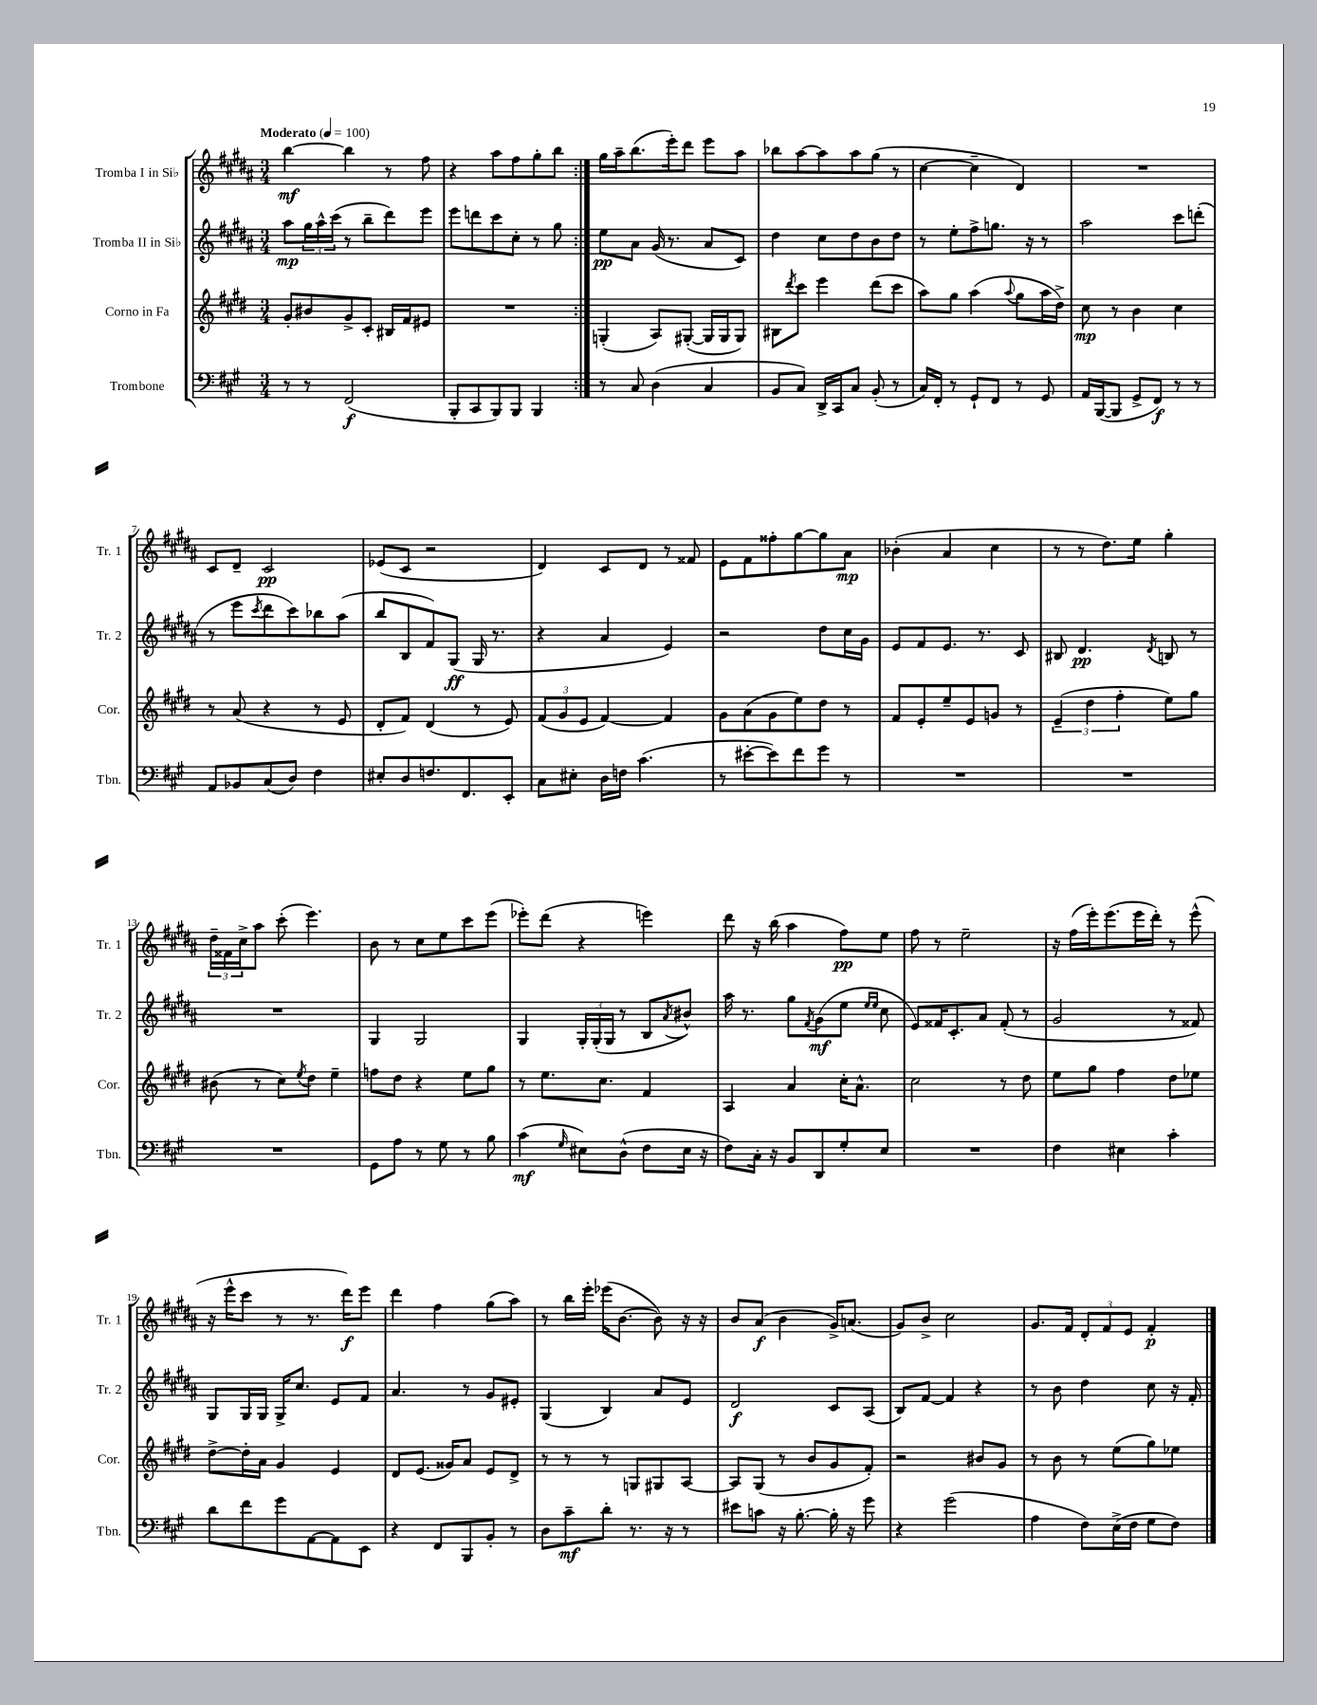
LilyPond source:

<<
\new StaffGroup <<
\new Staff = "s0" \with { instrumentName = "Tromba I in Sib" shortInstrumentName = "Tr. 1" } {
    \clef treble \key b \major \numericTimeSignature \time 3/4 \tempo "Moderato" 4 = 100
    \repeat volta 2 { b''4~\mf b''4 r8 fis''8 |
    r4 ais''8 fis''8 gis''8-. b''8 | }
    gis''16 ais''16-- b''8.( e'''16-.) dis'''8 e'''8 ais''8 |
    bes''8 ais''8~ ais''8 ais''8 gis''8( r8 |
    cis''4~ cis''4-- dis'4) |
    R2. |
    cis'8 dis'8-- cis'2\pp |
    ees'8( cis'8 r2 |
    dis'4) cis'8 dis'8 r8 fisis'8 |
    e'8 fis'8 fisis''8-. gis''8~ gis''8 ais'8\mp |
    bes'4-.( ais'4 cis''4 |
    r8 r8 dis''8.) e''16 gis''4-. |
    \tuplet 3/2 { dis''16-- fisis'16 cis''16-> } ais''8 cis'''8-.( e'''4.) |
    b'8 r8 cis''8 e''8 cis'''8 e'''8( |
    ees'''8-.) dis'''8( r4 e'''4) |
    dis'''8 r16 b''16( ais''4 fis''8\pp) e''8 |
    fis''8 r8 e''2-- |
    r16 fis''16( e'''16-.) e'''8.( e'''16 dis'''16-.) r8 e'''8-^( |
    r16 e'''16-^ cis'''8 r8 r8. dis'''16\f) e'''8 |
    dis'''4 fis''4 gis''8( ais''8) |
    r8 b''16 e'''16-. ees'''16( b'8.~ b'8) r16 r16 |
    b'8 ais'8\f( b'4 gis'16->) a'8.( |
    gis'8) b'8-> cis''2 |
    gis'8. fis'16 \tuplet 3/2 { dis'8-. fis'8 e'8 } fis'4-.\p \bar "|." |
}
\new Staff = "s1" \with { instrumentName = "Tromba II in Sib" shortInstrumentName = "Tr. 2" } {
    \clef treble \key b \major \numericTimeSignature \time 3/4
    \repeat volta 2 { ais''8\mp \tuplet 3/2 { gis''16 ais''16-^ cis'''16( } r8 b''8-- dis'''8) e'''8 |
    e'''8 d'''8 cis'''8 cis''8-. r8 gis''8 | }
    e''8\pp ais'8 gis'16( r8. ais'8 cis'8) |
    dis''4 cis''8 dis''8 b'8 dis''8 |
    r8 e''8-. fis''8-> g''8. r16 r8 |
    ais''2 cis'''8 d'''8-.( |
    r8 e'''8 \acciaccatura { cis'''8 } dis'''8 cis'''8) bes''8 ais''8( |
    b''8 b8 fis'8) gis8\ff( gis16 r8. |
    r4 ais'4 e'4) |
    r2 dis''8 cis''16 gis'16 |
    e'8 fis'8 e'8. r8. cis'8 |
    bis8 dis'4.\pp \acciaccatura { dis'8 } b8 r8 |
    R2. |
    gis4 gis2 |
    gis4 \tuplet 3/2 { gis16-. gis16-.( gis16 } r8 b8 \acciaccatura { ais'8 } bis'8-^) |
    ais''16 r8. gis''8 \acciaccatura { fis'8 } gis'8\mf( e''8 \grace { e''16 e''16 } cis''8 |
    e'8) fisis'16 cis'8.-. ais'8 fisis'8-.( r8 |
    gis'2 r8 fisis'8) |
    gis8 gis16 gis16 gis16-> cis''8. e'8 fis'8 |
    ais'4. r8 gis'8 eis'8-. |
    gis4( b4) ais'8 e'8 |
    dis'2\f cis'8 ais8( |
    b8) fis'8~ fis'4 r4 |
    r8 b'8 dis''4 cis''8 r16 fis'16-. \bar "|." |
}
\new Staff = "s2" \with { instrumentName = "Corno in Fa" shortInstrumentName = "Cor." } {
    \clef treble \key e \major \numericTimeSignature \time 3/4
    \repeat volta 2 { gis'8-. bis'8 gis'8-> cis'8-. bis16 fis'16 eis'8 |
    R2. | }
    g4-.( a8) gis8~-.( gis16 gis16 gis8) |
    bis8 \acciaccatura { dis'''8 } cis'''8 e'''4 dis'''8( cis'''8 |
    a''8) gis''8 a''4( \appoggiatura { a''8 } gis''8 a''16 dis''16->) |
    cis''8\mp r8 b'4 cis''4 |
    r8 a'8( r4 r8 e'8 |
    dis'8-. fis'8) dis'4( r8 e'8) |
    \tuplet 3/2 { fis'8( gis'8 e'8 } fis'4~) fis'4 |
    gis'8 a'8( gis'8 e''8) dis''8 r8 |
    fis'8 e'8-. e''8-- e'8 g'8 r8 |
    \tuplet 3/2 { e'4--( dis''4 fis''4-. } e''8) gis''8 |
    bis'8( r8 cis''8) \acciaccatura { e''8 } dis''8 e''4-- |
    f''8 dis''8 r4 e''8 gis''8 |
    r8 e''8. cis''8. fis'4 |
    a4 a'4 cis''16-. a'8.-^ |
    cis''2 r8 dis''8 |
    e''8 gis''8 fis''4 dis''8 ees''8 |
    dis''8~-> dis''16-. a'16 gis'4 e'4 |
    dis'8 e'8.( gisis'16) a'8 e'8 dis'8-> |
    r8 r8 r8 g8 gis8 a8~ |
    a8 gis8( r8 b'8 gis'8 fis'8-.) |
    r2 bis'8 gis'8 |
    r8 b'8 r8 e''8( gis''8) ees''8 \bar "|." |
}
\new Staff = "s3" \with { instrumentName = "Trombone" shortInstrumentName = "Tbn." } {
    \clef bass \key a \major \numericTimeSignature \time 3/4
    \repeat volta 2 { r8 r8 fis,2\f( |
    b,,8-. cis,8 b,,8) b,,8 b,,4 | }
    r8 cis8 d4( cis4 |
    b,8 cis8) d,16-> cis,16 cis8 b,8-.( r8 |
    cis16) fis,16-. r8 gis,8-! fis,8 r8 gis,8 |
    a,16 b,,16~( b,,8 gis,8-> fis,8\f) r8 r8 |
    a,8 bes,8 cis8( d8) fis4 |
    eis8-. d8 f8. fis,8. e,8-. |
    cis8 eis8-. d16 f16 cis'4.( |
    r8 eis'8~-. eis'8) fis'8 gis'8 r8 |
    R2. |
    R2. |
    R2. |
    gis,8 a8 r8 gis8 r8 b8 |
    cis'4\mf( \grace { gis16 } eis8) d8-^( fis8 eis16 r16 |
    fis8) cis16-. r16 b,8 d,8 gis8-. e8 |
    R2. |
    fis4 eis4 cis'4-. |
    d'8 fis'8 gis'8 a,8~ a,8 e,8 |
    r4 fis,8 b,,8 b,8-. r8 |
    d8 cis'8--\mf d'8-. r8. r16 r8 |
    eis'8 c'8 r16 b8.~-. b16-. r16 gis'8 |
    r4 gis'2( |
    a4 fis8) e16->( fis16 gis8 fis8) \bar "|." |
}
>>
>>
